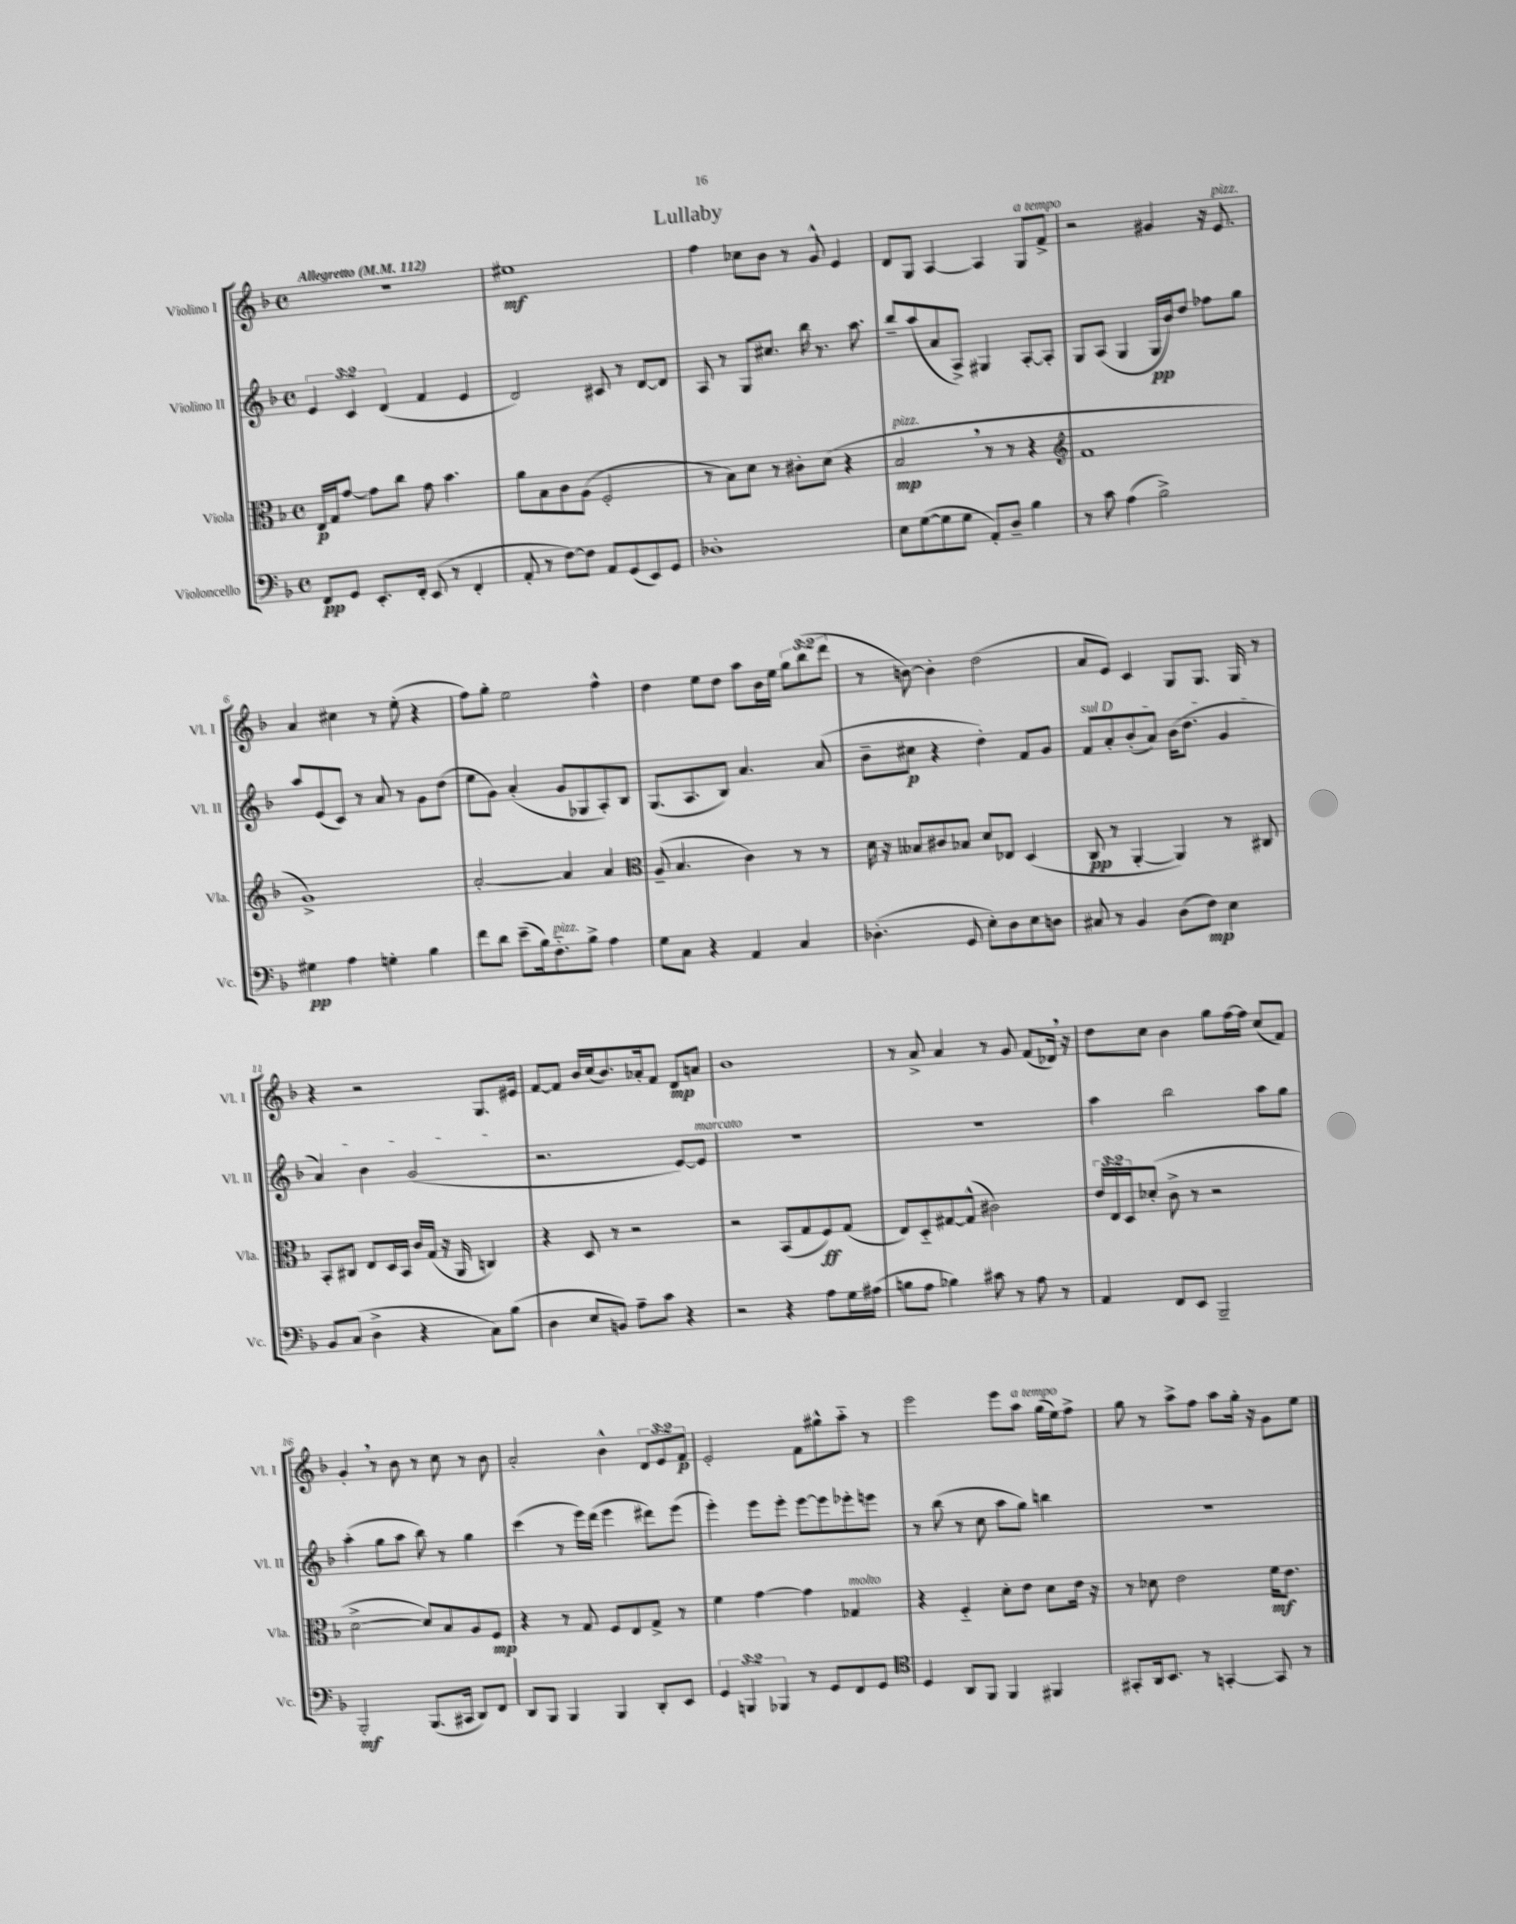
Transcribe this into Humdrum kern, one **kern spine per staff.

**kern	**kern	**kern	**kern
*staff4	*staff3	*staff2	*staff1
*clefF4	*clefC3	*clefG2	*clefG2
*k[b-]	*k[b-]	*k[b-]	*k[b-]
*M4/4	*M4/4	*M4/4	*M4/4
*met(c)	*met(c)	*met(c)	*met(c)
*MM112	*MM112	*MM112	*MM112
8FF/L	16E/LL	6e/	1r
.	16G/J	.	.
8GG/J	[8g/J	.	.
.	.	6c/	.
8.EE'/L	8g\]L	.	.
.	.	(6d/	.
.	8cc\J	.	.
16FF'/Jk	.	.	.
(8EE/	8g\	4f/	.
8r	4.b-\	.	.
4FF'/	.	4e/	.
=	=	=	=
8AA'/	8a\L	2d/)	1ee#
8r	8B-\	.	.
[8F\L)	8c\	.	.
8F\]J	(8A\J	.	.
8AA/L	2F'/	8c#/	.
(8GG/	.	8r	.
8EE/)	.	[8d/L	.
8GG/J	.	8d/]J	.
=	=	=	=
1D-'	8r	8A/	4ff\
.	8B-\L)	8r	.
.	8d\J	8G/L	8cc-\L
.	8r	8.cc#/J	8b-\J
.	8c#'\L	.	8r
.	.	16bb-\	.
.	(8d\J	8.r	8g^^/
.	4r	.	4e/
.	.	8.aa\	.
=	=	=	=
8E\L	2B-/	8bb-~/L	8d/L
([8G\	.	(8aa/	8G/J
8G\]	.	8a/	[4A/
8G\J	.	8A^/J)	.
8AA'/L)	8r	4G#/	4A/]
8D~/J	8r	.	.
4B-\	4r	[8A'/L	8G/L
.	.	8A'/]J	8f^/J
=	=	=	=
*	*clefG2	*	*
8r	1f	8G/L	2r
8c\	.	(8A/J	.
(4A\	.	4G/	.
2B-^\)	.	16G/LL	4g#/
.	.	16b-/J)	.
.	.	8dd/J	.
.	.	8ff-\L	16r
.	.	.	8.e/
.	.	8gg\J	.
=	=	=	=
4G#\	1g^)	8aa/L	4a/
.	.	(8e/	.
4A\	.	8c/J)	4cc#\
.	.	8r	.
4G'\	.	8a/	8r
.	.	8r	(8ee'\
4B-\	.	8g\L	4r
.	.	(8dd\J	.
=	=	=	=
8f\L	[2a'/	8ee\L	8ff\L)
8d\J	.	8g\J)	8gg'\J
(8e~\L	.	(4a'/	2ee\
16B-\k)	.	.	.
8.F'~\	.	.	.
.	4a/]	8g/L	.
8B-^\J	.	8G-/	.
4A\	4a/	8A'/)	4ff^^\
.	.	8B-/J	.
=	=	=	=
*	*clefC3	*	*
8G\L	(8A~/	(8.G/L	4dd\
8C\J	4.B-/	.	.
.	.	8.A/	.
4r	.	.	8ee\L
.	.	8B-/J)	8dd\J
4AA/	4c\)	4.a/	8aa\L
.	.	.	16b-\L
.	.	.	16ee\JJ
4C/	8r	.	12gg\L
.	.	.	(12bb-\
.	8r	(8a/	.
.	.	.	12ddd\J
=	=	=	=
(4.D-'\	16d\	8b-~\L	8r
.	16r	.	.
.	8B--/L	8cc#\J	[8b\)
.	8c#/	4r	4b'\]
8GG/	8B-/J	.	.
8E'\L)	8d/L	4dd'\)	(2dd\
8D-\	8E-/J	.	.
8E\	(4D/	8f/L	.
8D\J	.	8g/J	.
=	=	=	=
8C#/	8C/	8f/L	8a/L
8r	8r	8a'/	8e/J)
4BB-/	[4AA'/	(8b-'/	4c/
.	.	8a/J)	.
(8D\L	4AA/])	(16b-\LK	8G/L
.	.	8.dd\J	.
8F\J)	.	.	8.G/J
4E\	8r	4g/	.
.	.	.	16G/
.	8C#/	.	8r
=	=	=	=
8BB-/L	8BB-'/L	4a/)	4r
(8C/J	8C#/J	.	.
4D^\	8E/L	4b-\	2r
.	16D/L	.	.
.	16BB-/JJ	.	.
4r	16c/LL	(2g/	.
.	(16G/JJ	.	.
.	16r	.	.
.	16AA/	.	.
8C\L)	4C/)	.	8.G/L
(8B-\J	.	.	.
.	.	.	16e#/Jk
=	=	=	=
4D\	4r	2.r	[8f/L
.	.	.	8f/]J
8E/L	8D/	.	16b-/LL
.	.	.	(16cc/J
8BB/J)	8r	.	8.b-/)
8A~\L	2r	.	.
.	.	.	16a-'/k
8c\J	.	.	8f/J
4r	.	[8e/L)	8d/L
.	.	8e/]J	8a/J
=	=	=	=
2r	2r	1r	1b-
4r	(8BB-/L	.	.
.	8G/	.	.
8A\L	8F/)	.	.
16G\L	(8G/J	.	.
(16A#\JJ	.	.	.
=	=	=	=
8B\L	8E/L)	1r	8r
8A\J	8D'~/	.	8a^/
4B-\)	[8G#/	.	4a/
.	(8G#^^/]J	.	.
8c#\	2c#\)	.	8r
8r	.	.	8g/
8A\	.	.	(8f/L
8r	.	.	16d-/Jk)
.	.	.	16r
=	=	=	=
4AA/	24e/LL	4aa\	8dd\L
.	24E/	.	.
.	24D/J	.	.
.	(8d-'/J	.	8cc\J
8FF/L	8c^\	2bb-\	4b-\
8EE/J	8r	.	.
2BBB-~/	2r	.	8gg\L
.	.	.	[16ff\L
.	.	.	16ff\]JJ
.	.	8aa\L	(8cc/L
.	.	8gg\J	8f/J)
=	=	=	=
2BBB-'/	[2d^\	(4aa'\	4g'/
.	.	8gg\L	8r
.	.	8aa\J	8b-\
(8.BBB-/L	8d/]L)	8bb-\)	8r
.	8B-/	8r	8cc\
16CC#/Jk	.	.	.
8DD/L)	8A/	4gg\	8r
8FF/J	8F/J	.	8b-\
=	=	=	=
8DD/L	4r	(4ccc\	2a'/
8BBB-/J	.	.	.
4BBB-/	8r	8r	.
.	8G/	16eee\LL)	.
.	.	(16ddd\JJ	.
4BBB-/	8F/L	4eee\	4b-^^\
.	8E/	.	.
8DD'/L	8G^/J	8ddd#\L)	12d/L
.	.	.	12e/
8EE/J	8r	(8eee\J	.
.	.	.	12f/J
=	=	=	=
6GG/	4f\	4eee'\)	2e'/
6BBB/	.	.	.
.	[4g\	8eee\L	.
6BBB-/	.	.	.
.	.	8eee'\J	.
8r	4g\]	[8eee\L	8f\L
8GG/L	.	8eee\]	8gg#^^\
8FF/	4G-/	8eee-'\	8aa'~\J
8GG/J	.	8eee\J	8r
=	=	=	=
*clefC4	*	*	*
4D/	4r	8r	2eee\
.	.	(8bb-\	.
8AA/L	4F'~/	8r	.
8FF/J	.	8cc\	.
4FF/	8d'\L	8aa\L	8eee\L
.	8e\J	8gg\J)	8aa\J
4FF#/	8d\L	4bb\	(16gg\LL
.	.	.	16ee\J)
.	16e\Jk	.	8ff^\J
.	16r	.	.
=	=	=	=
8GG#'/L	8r	1r	8gg\
16AA/k	8d-\	.	8r
8.BB-/J	.	.	.
.	2e\	.	8aa^\L
8r	.	.	8ff\J
[4GG'/	.	.	8aa\L
.	.	.	16gg'\Jk
.	.	.	16r
8GG/]	16f\LK	.	8g\L
.	8.e\J	.	.
8r	.	.	8ee\J
==	==	==	==
*-	*-	*-	*-
